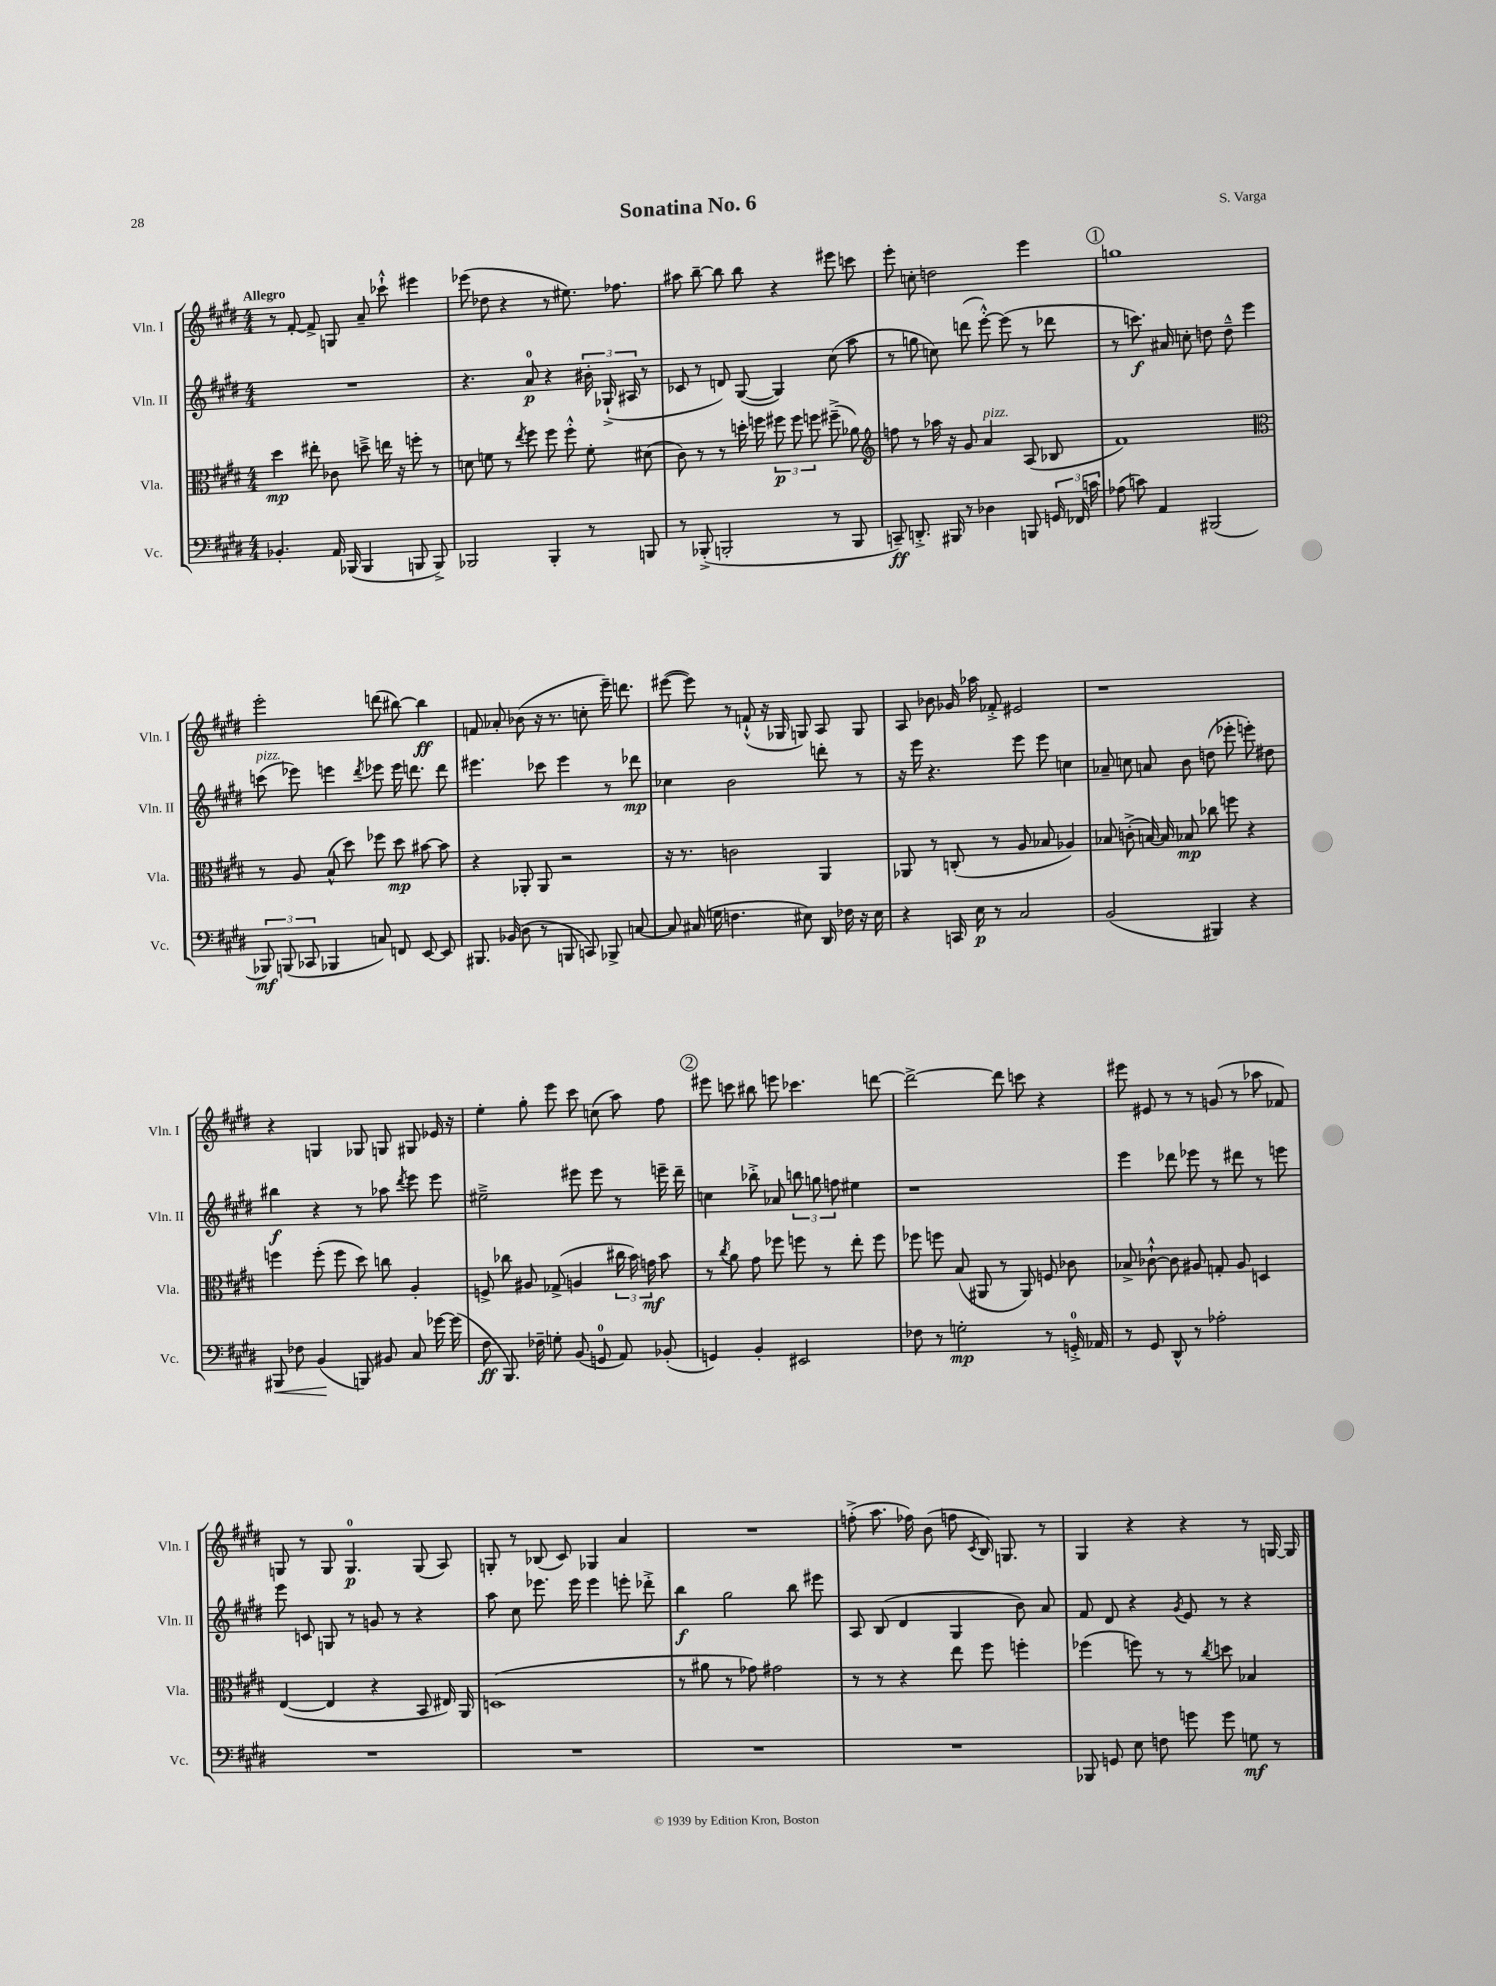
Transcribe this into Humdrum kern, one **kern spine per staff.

**kern	**dynam	**kern	**dynam	**kern	**dynam	**kern	**dynam
*part4	*part4	*part3	*part3	*part2	*part2	*part1	*part1
*staff4	*staff4	*staff3	*staff3	*staff2	*staff2	*staff1	*staff1
*I"Vc.	*	*I"Vla.	*	*I"Vln. II	*	*I"Vln. I	*
*I'Vc.	*	*I'Vla.	*	*I'Vln. II	*	*I'Vln. I	*
*clefF4	*	*clefC3	*	*clefG2	*	*clefG2	*
*k[f#c#g#d#]	*	*k[f#c#g#d#]	*	*k[f#c#g#d#]	*	*k[f#c#g#d#]	*
*M4/4	*	*M4/4	*	*M4/4	*	*M4/4	*
=1	=1	=1	=1	=1	=1	=1	=1
!	!	!	!	!	!	!LO:TX:a:B:t=Allegro	!
4.BB-X'/	.	4dd#\	mp	1r	.	8r	.
.	.	.	.	.	.	[8f#'/	.
.	.	8ee#X'\	.	.	.	8f#^/]	.
16AA/	.	8c-X\	.	.	.	8Gn/	.
(16BBB-X/	.	.	.	.	.	.	.
4BBB-/	.	8ddn~^\	.	.	.	8a~/	.
.	.	16een\	.	.	.	8ccc-X`^^\	.
.	.	16r	.	.	.	.	.
8BBBn/	.	8ffn'\	.	.	.	4eee#X\	.
8BBB^/)	.	8r	.	.	.	.	.
=2	=2	=2	=2	=2	=2	=2	=2
2BBB-X/	.	8dn\	.	4.r	.	(8eee-X\	.
.	.	8fn\	.	.	.	8dd-X\	.
.	.	8r	.	.	.	4r	.
.	.	8qee/	.	.	.	.	.
.	.	8ff#\	.	8a/	p	.	.
4BBB-'/	.	8ff#\	.	4r	.	8r	.
.	.	8ff#'^^\	.	.	.	8.ee#X\)	.
8r	.	8f'\	.	24b#X'\	.	.	.
.	.	.	.	(24G-X`^/	.	.	.
.	.	.	.	.	.	8.ff-X\	.
.	.	.	.	24A#X/	.	.	.
8BBBn/	.	(8d#X\	.	8r	.	.	.
=3	=3	=3	=3	=3	=3	=3	=3
8r	.	8c#\)	.	8c-X/	.	8aa#X\	.
(8BBB-X'^/	.	8r	.	8r	.	[8bb~\	.
2BBBn'/	.	8r	.	8dn/)	.	8bb\]	.
.	.	16ddn'\	.	([8G#/	.	8bb\	.
.	.	16ffn\	.	.	.	.	.
.	.	12ff#X\	p	4G#/])	.	4r	.
.	.	12ff#\	.	.	.	.	.
.	.	12ffn\	.	.	.	.	.
8r	.	(8ff#X~^\	.	(8cc#\	.	8eee#X\	.
8BBB/	.	8a-X\)	.	8aa\	.	8cccn\	.
=4	=4	=4	=4	=4	=4	=4	=4
*	*	*clefG2	*	*	*	*	*
8CCn~/)	ff	8ffn\	.	8r	.	8eee'\	.
8.DDn'^/	.	8r	.	8ggn\	.	8ccn'\	.
.	.	16aa-X\	.	8ccn\)	.	2ddn\	.
16BBB#X/	.	16r	.	.	.	.	.
8r	.	8g#/	.	(8dddn\	.	.	.
!	!	!LO:TX:a:i:t=pizz.	!	!	!	!	!
4D-X\	.	4a/	.	[8eee'^^\)	.	.	.
.	.	.	.	(8eee\]	.	.	.
8BBBn/	.	(8A/	.	8r	.	4eee\	.
24GGn/	.	8B-X/	.	8ddd-X\	.	.	.
24FF-X/	.	.	.	.	.	.	.
24cn\	.	.	.	.	.	.	.
!!LO:REH:place=s1:t=1
=5	=5	=5	=5	=5	=5	=5	=5
(8A-X\	.	1f#)	.	8r	.	1ggn	.
8cn\)	.	.	.	8.cccn\)	f	.	.
4AA/	.	.	.	.	.	.	.
.	.	.	.	16a#X/	.	.	.
.	.	.	.	8ccn'\	.	.	.
(2BBB#X/	.	.	.	8ddn\	.	.	.
.	.	.	.	8dd~^^\	.	.	.
.	.	.	.	4eee\	.	.	.
!!LO:LB:g=z
=6	=6	=6	=6	=6	=6	=6	=6
*	*	*clefC3	*	*	*	*	*
!	!	!	!	!LO:TX:a:i:t=pizz.	!	!	!
12BBB-X/)	mf	8r	.	(8cccn\	.	2eee'\	.
(12BBBn/	.	.	.	.	.	.	.
.	.	8A/	.	8eee-X\)	.	.	.
12CC-X/	.	.	.	.	.	.	.
4BBB-X/	.	(8B^^/	.	4eeen\	.	.	.
.	.	8dd#\)	.	.	.	.	.
.	.	.	.	8qddd#/	.	.	.
8Cn/)	.	8ff-X\	.	8eee-X\	.	(8dddn\	.
8FFn/	.	8dd#\	mp	16eee-\	.	[8bb#X\)	.
.	.	.	.	8.dddn\	.	.	.
[8EE/	.	[8b#X\	.	.	.	4bb#\]	ff
8EE/]	.	8b#\]	.	8ddd\	.	.	.
=7	=7	=7	=7	=7	=7	=7	=7
8.BBB#X/	.	4r	.	4.eee#X\	.	8fn/	.
.	.	.	.	.	.	8a-X'/	.
(16BB-X/	.	.	.	.	.	.	.
8D#\	.	8AA-X'/	.	.	.	(8b-X\	.
8r	.	8AA-/	.	8ccc-X\	.	16r	.
.	.	.	.	.	.	8.r	.
8BBBn/	.	2r	.	4eee#\	.	.	.
8CCn/)	.	.	.	.	.	8ccn'\	.
8BBB-X^/	.	.	.	8r	.	16eee~\)	.
.	.	.	.	.	.	8.dddn\	.
[8Cn/	.	.	.	8ddd-X\	mp	.	.
=8	=8	=8	=8	=8	=8	=8	=8
8C/]	.	16r	.	4cc-X\	.	([8eee#X\	.
.	.	8.r	.	.	.	.	.
(16C#X/	.	.	.	.	.	8eee#\])	.
16Gn\	.	.	.	.	.	.	.
4.Fn\	.	2cn\	.	2b\	.	8r	.
.	.	.	.	.	.	(8fn`^^/	.
.	.	.	.	.	.	16r	.
.	.	.	.	.	.	16G-X/	.
8E#X\)	.	.	.	.	.	8Gn/)	.
16DD#/	.	4AA/	.	8dddn'\	.	8A/	.
16F-X\	.	.	.	.	.	.	.
16r	.	.	.	8r	.	8G/	.
16E#\	.	.	.	.	.	.	.
=9	=9	=9	=9	=9	=9	=9	=9
4r	.	8AA-X/	.	16r	.	8A/	.
.	.	.	.	16eee\	.	.	.
.	.	8r	.	4.r	.	8b-X\	.
16CCn/	.	(8Cn'/	.	.	.	16g-X/	.
16E\	p	.	.	.	.	16aa-X\	.
8r	.	8r	.	.	.	8f-X'^/	.
2C#/	.	8A/	.	8eee\	.	2e#X/	.
.	.	8B-X/	.	8eee\	.	.	.
.	.	4A-X/)	.	4ccn\	.	.	.
=10	=10	=10	=10	=10	=10	=10	=10
(2BB/	.	8B-X/	.	8a-X~/	.	1r	.
.	.	(8cn'^\	.	8ccn\	.	.	.
.	.	[16Bn/)	.	8an/	.	.	.
.	.	16B/]	.	.	.	.	.
.	.	8B-X/	mp	8b\	.	.	.
4BBB#X/)	.	8cc-X\	.	(8ddn\	.	.	.
.	.	8ffn\	.	8eee-X'\	.	.	.
4r	.	4r	.	8eeen'\)	.	.	.
.	.	.	.	8dd#X\	.	.	.
!!LO:LB:g=z
=11	=11	=11	=11	=11	=11	=11	=11
!	!LO:HP:b	!	!	!	!	!	!
8BBB#X/	<	4ffn\	.	4bb#X\	f	4r	.
8F-X\	.	.	.	.	.	.	.
(4BB/	.	(8ff'\	.	4r	.	4Gn/	.
.	.	8ff\	.	.	.	.	.
8BBBn/)	[	8dd#\)	.	8r	.	8G-X/	.
8BB#X/	.	8ccn\	.	8aa-X\	.	8Gn/	.
.	.	.	.	8qddd#/	.	.	.
8C#/	.	4A'/	.	8eee\	.	8G#X/	.
[16g-X\	.	.	.	8eee\	.	16e-X/	.
(16g-\]	.	.	.	.	.	16r	.
=12	=12	=12	=12	=12	=12	=12	=12
8F#\	ff	8Fn^/	.	2ee#X~^\	.	4ee'\	.
8.BBB/)	.	8cc-X\	.	.	.	.	.
.	.	8A#X/	.	.	.	8gg#'\	.
16F-X~\	.	.	.	.	.	.	.
8Gn'\	.	(8G-X^/	.	.	.	8eee\	.
(8BB/	.	4An/	.	8eee#X\	.	8ccc#\	.
8GGn/	.	.	.	8eee#\	.	(8ccn\	.
8AA/)	.	24cc#X\	.	8r	.	8aa\)	.
.	.	24b\)	.	.	.	.	.
.	.	24gn\	mf	.	.	.	.
(8BB-X'/	.	8b\	.	16eeen~\	.	8ff#\	.
.	.	.	.	16ddd#~\	.	.	.
!!LO:REH:place=s1:t=2
=13	=13	=13	=13	=13	=13	=13	=13
4GGn/)	.	8r	.	4ccn\	.	8eee#X\	.
.	.	8qcc#/	.	.	.	.	.
.	.	8a\	.	.	.	8cccn\	.
4BB'/	.	8g#\	.	8bb-X'^\	.	8bb#X\	.
.	.	8ff-X\	.	8a-X/	.	8eeen\	.
2EE#X/	.	8ffn\	.	12bbn\	.	4.ccc-X\	.
.	.	.	.	12ggn\	.	.	.
.	.	8r	.	.	.	.	.
.	.	.	.	12ffn\	.	.	.
.	.	8ee'\	.	4ee#X\	.	.	.
.	.	8ff\	.	.	.	[8dddn\	.
=14	=14	=14	=14	=14	=14	=14	=14
8F-X\	.	8ff-X\	.	1r	.	2ddd^\_	.
8r	.	8ffn\	.	.	.	.	.
2Gn'\	mp	(8B/	.	.	.	.	.
.	.	8AA#X/	.	.	.	.	.
.	.	8r	.	.	.	8ddd\]	.
.	.	8AA#/)	.	.	.	8cccn\	.
8r	.	8Fn/	.	.	.	4r	.
16GGn'^/	.	8c-X\	.	.	.	.	.
16AA-X/	.	.	.	.	.	.	.
=15	=15	=15	=15	=15	=15	=15	=15
8r	.	8B-X^/	.	4eee\	.	8eee#X\	.
8GG#/	.	[8c-X`^^\	.	.	.	8e#X/	.
8DD#^^/	.	8c-\]	.	8ddd-X\	.	8r	.
8r	.	8A#X/	.	8eee-X\	.	8r	.
2A-X'\	.	8Gn'/	.	8r	.	(8gn/	.
.	.	8A#/	.	8ddd#X\	.	8r	.
.	.	4Dn/	.	8r	.	8aa-X\	.
.	.	.	.	8eeen\	.	8f-X/)	.
!!LO:LB:g=z
=16	=16	=16	=16	=16	=16	=16	=16
1r	.	([4E/	.	8eee\	.	8Gn/	.
.	.	.	.	8cn/	.	8r	.
.	.	4E/]	.	8Gn/	.	8G/	.
.	.	.	.	8r	.	4.G/	p
.	.	4r	.	8gn/	.	.	.
.	.	.	.	8r	.	.	.
.	.	8BB/	.	4r	.	(8G/	.
.	.	16E#X/)	.	.	.	8A/)	.
.	.	16AA/	.	.	.	.	.
=17	=17	=17	=17	=17	=17	=17	=17
1r	.	(1Dn	.	8aa\	.	8Gn'/	.
.	.	.	.	8cc#\	.	8r	.
.	.	.	.	8.eee-X\	.	(8B-X/	.
.	.	.	.	.	.	8c#/)	.
.	.	.	.	16eee-\	.	.	.
.	.	.	.	4eee-\	.	4G-X/	.
.	.	.	.	8eeen'\	.	4a/	.
.	.	.	.	8ddd-X'^\	.	.	.
=18	=18	=18	=18	=18	=18	=18	=18
1r	.	8r	.	4bb\	f	1r	.
.	.	8a#X\	.	.	.	.	.
.	.	8r	.	2gg#\	.	.	.
.	.	8g-X\)	.	.	.	.	.
.	.	2g#X\	.	.	.	.	.
.	.	.	.	8bb\	.	.	.
.	.	.	.	8eee#X\	.	.	.
=19	=19	=19	=19	=19	=19	=19	=19
1r	.	8r	.	8A/	.	(8ffn'^\	.
.	.	8r	.	(8B/	.	8.aa\	.
.	.	4r	.	4d#/	.	.	.
.	.	.	.	.	.	16ff-X\)	.
.	.	.	.	.	.	(8b\	.
.	.	8ee\	.	4G#/	.	8ffn\	.
.	.	.	.	.	.	8qc#/	.
.	.	8ff#\	.	.	.	16B/)	.
.	.	.	.	.	.	8.Gn/	.
.	.	4ffn'\	.	8b\)	.	.	.
.	.	.	.	8a/	.	8r	.
=20	=20	=20	=20	=20	=20	=20	=20
8BBB-X/	.	(4ff-X\	.	8f#/	.	4G#/	.
8GGn/	.	.	.	8d#/	.	.	.
8E\	.	8ffn\)	.	4r	.	4r	.
8Fn\	.	8r	.	.	.	.	.
.	.	.	.	8qg#/	.	.	.
8gn\	.	8r	.	8e/	.	4r	.
.	.	8qcc#/	.	.	.	.	.
8g\	.	8ddn\	.	8r	.	.	.
8Gn\	mf	4B-X/	.	4r	.	8r	.
8r	.	.	.	.	.	[16Gn/	.
.	.	.	.	.	.	16G/]	.
==	==	==	==	==	==	==	==
*-	*-	*-	*-	*-	*-	*-	*-
